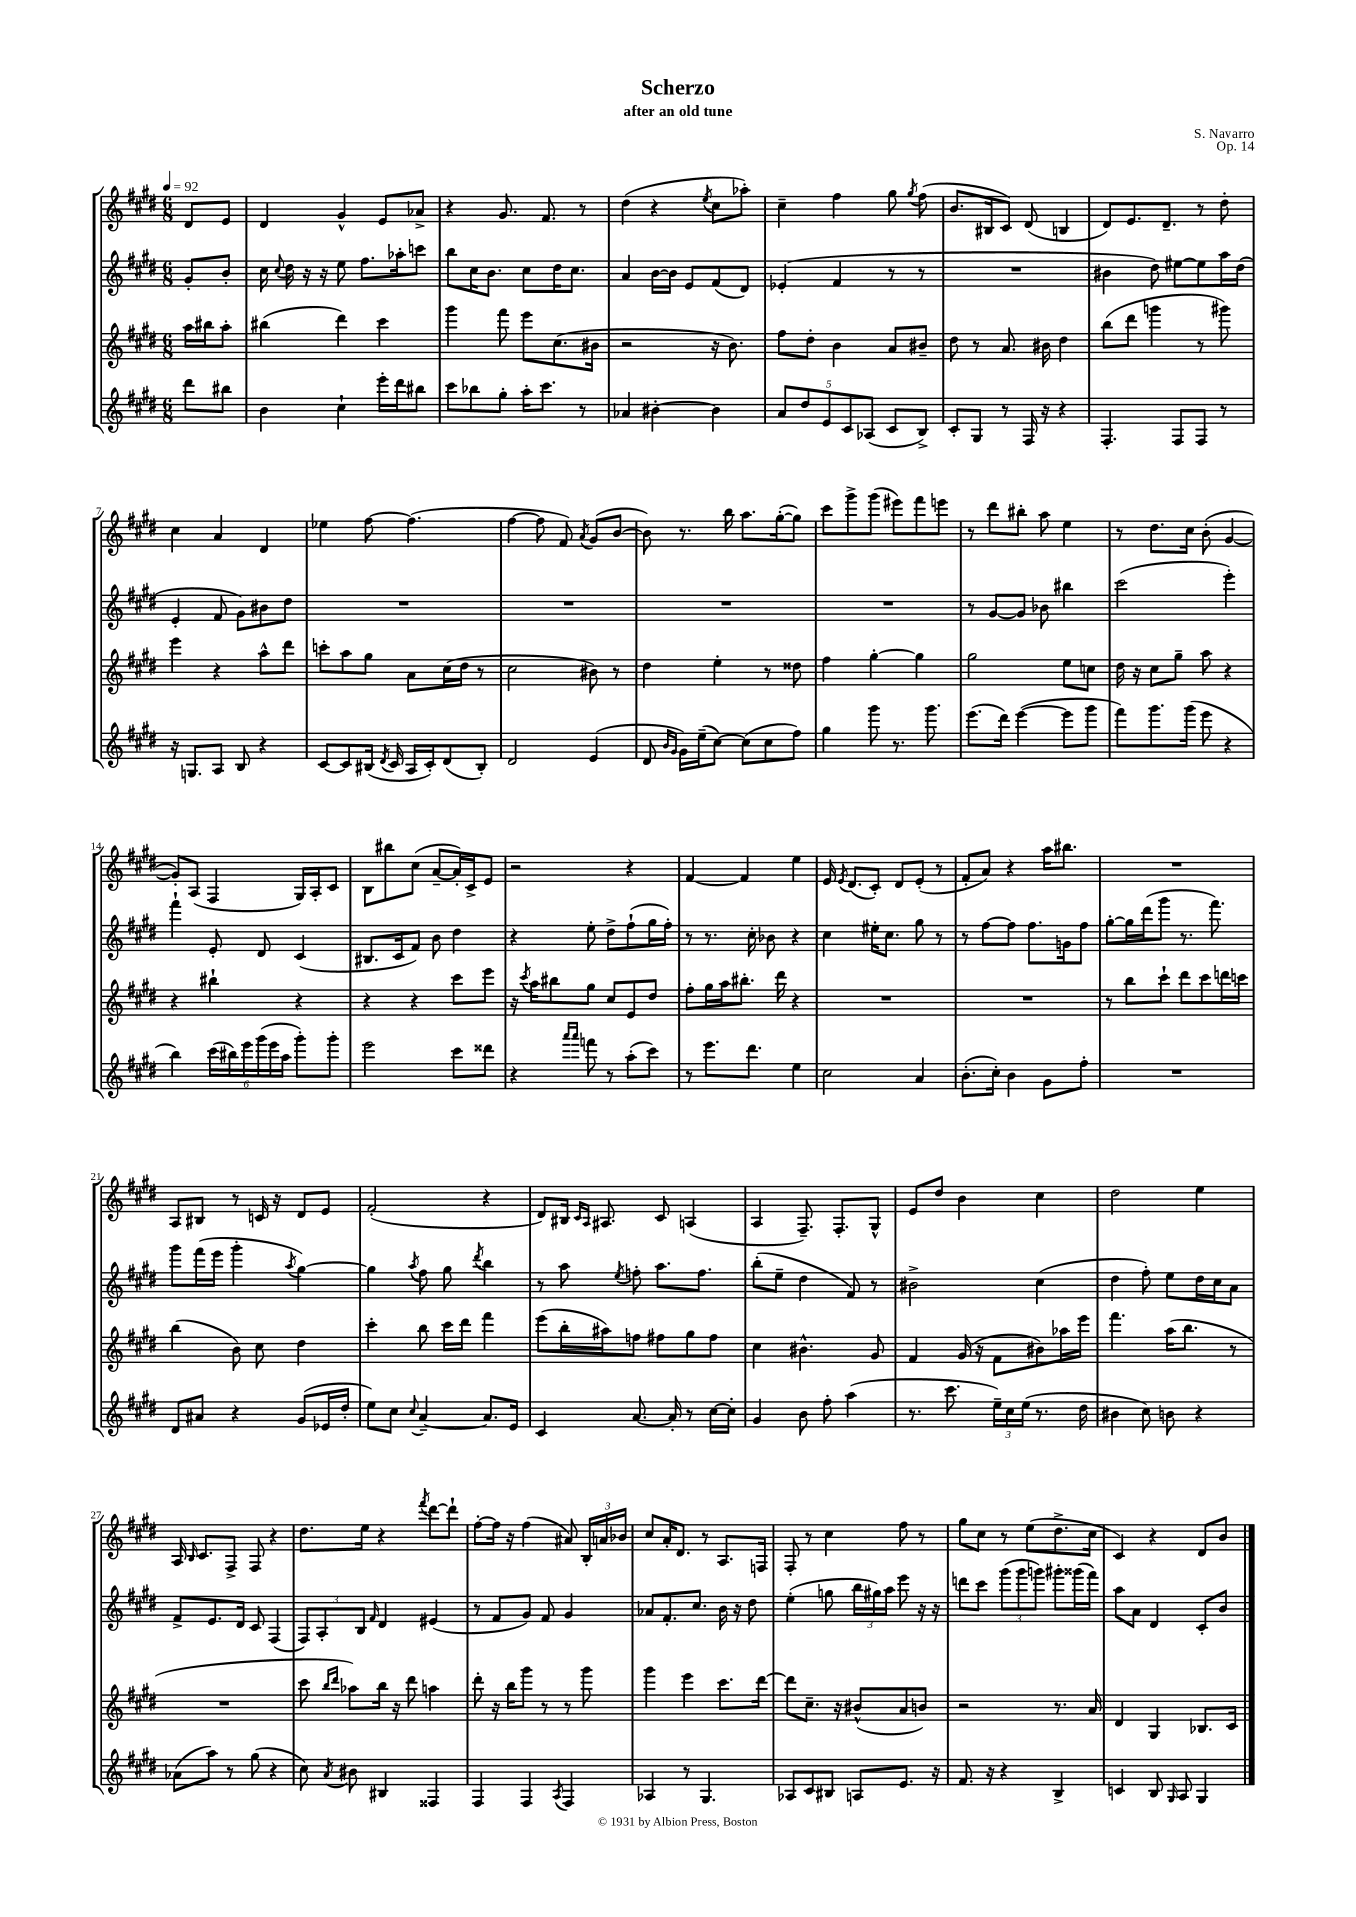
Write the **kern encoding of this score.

**kern	**kern	**kern	**kern
*part4	*part3	*part2	*part1
*staff4	*staff3	*staff2	*staff1
*clefG2	*clefG2	*clefG2	*clefG2
*k[f#c#g#d#]	*k[f#c#g#d#]	*k[f#c#g#d#]	*k[f#c#g#d#]
*M6/8	*M6/8	*M6/8	*M6/8
*MM92	*MM92	*MM92	*MM92
=	=	=	=
8ddd#\L	16aa\LL	8g#'/L	8d#/L
.	16bb#X\J	.	.
8bb#X\J	8aa'\J	8b'/J	8e/J
=1	=1	=1	=1
4b\	(4bb#X\	16cc#\	4d#/
.	.	8qqcc#/	.
.	.	16dd#\	.
.	.	16r	.
.	.	16r	.
4cc#`\	4ddd#\)	8ee\	4g#^^/
.	.	8.ff#\L	.
16eee'\LL	4ccc#\	.	8e/L
16ddd#\J	.	16aa-X'\k	.
8bb#X\J	.	8cccn\J	8a-X^/J
=2	=2	=2	=2
8ccc#\L	4ggg#\	8bb\L	4r
8bb-X\	.	16cc#\K	.
.	.	8.b\J	.
8gg#'\J	8fff#\	.	8.g#/
16aa'\KL	8eee\L	8cc#\L	.
8.ccc#\J	.	.	8.f#/
.	(8.cc#\	16dd#\K	.
.	.	8.cc#\J	.
8r	.	.	8r
.	16b#X\Jk	.	.
=3	=3	=3	=3
4a-X/	2r	4a/	(4dd#\
[4b#X'\	.	[16b\LL	4r
.	.	16b\JJ]	.
.	.	8e/L	.
.	.	.	8qee/
4b#\]	16r	(8f#/	8cc#\L
.	8.b\)	.	.
.	.	8d#/J)	8aa-X'\J)
=4	=4	=4	=4
10a/L	8ff#\L	(4e-X'/	4cc#~\
10dd#/	.	.	.
.	8dd#'\J	.	.
10e/	.	.	.
.	4b\	4f#/	4ff#\
10c#/	.	.	.
(10A-X/J	.	.	.
8c#/L	8a/L	8r	8gg#\
.	.	.	8qgg#/
8B^/J)	8b#X~/J	8r	(8ff#\
=5	=5	=5	=5
8c#'/L	8dd#\	2.r	8.b/L
8G#/J	8r	.	.
.	.	.	16B#X/k
8r	8.a/	.	8c#/J)
16F#/	.	.	(8d#/
16r	16b#X\	.	.
4r	4dd#\	.	4Bn/
=6	=6	=6	=6
4.F#'/	(8bb\L	4b#X\	8d#/L)
.	8ddd#\J	.	8.e/
.	4gggn\	8dd#\)	.
.	.	.	8.d#~/J
8F#/L	.	[8ee#X\L	.
8F#/J	8r	8ee#\]	8r
8r	8ggg#X\)	16aa\L	8dd#'\
.	.	(16dd#\JJ	.
!!LO:LB:g=z
=7	=7	=7	=7
16r	4eee\	4e'/	4cc#\
8.Gn/L	.	.	.
8A/J	4r	8f#/	4a/
8B/	.	8g#\L)	.
4r	8aa^^\L	8b#X\	4d#/
.	8ddd#\J	8dd#\J	.
=8	=8	=8	=8
[8c#/L	8cccn'\L	2.r	4ee-X\
8c#/]	8aa\	.	.
(16B#X/Jk	8gg#\J	.	[8ff#\
8qd#/	.	.	.
16c#/	.	.	.
16A/LL	8a\L	.	(4.ff#\]
16c#'/J)	.	.	.
(8d#/	(16cc#\L	.	.
.	16dd#\JJ	.	.
8B#'/J)	8r	.	.
=9	=9	=9	=9
2d#/	2cc#\	2.r	[4ff#\
.	.	.	8ff#\]
.	.	.	8f#/)
.	.	.	8qa/
(4e/	8b#X\)	.	(8g#/L
.	8r	.	[8b/J
=10	=10	=10	=10
8d#/	4dd#\	2.r	8b\])
16qqb/LL	.	.	.
16qqg#/JJ	.	.	.
16g#\LL)	.	.	8.r
(16ee~\J	.	.	.
[8cc#\J)	4ee'\	.	.
.	.	.	16bb\
(8cc#\L]	.	.	8.aa\L
8cc#\	8r	.	.
.	.	.	([16gg#'\k
8ff#\J)	8dd##X\	.	8gg#\J])
=11	=11	=11	=11
4gg#\	4ff#\	2.r	8ccc#\L
.	.	.	8ggg#^\
8ggg#\	[4gg#'\	.	(8ggg#\J
8.r	.	.	8eee#X\L)
.	4gg#\]	.	8fff#\
8.ggg#\	.	.	.
.	.	.	8eeen\J
=12	=12	=12	=12
(8.eee\L	2gg#\	8r	8r
.	.	[8g#/L	8ddd#\L
16ddd#\Jk)	.	.	.
([4eee\	.	8g#/J]	8bb#X'\J
.	.	8b-X\	8aa\
8eee\L]	8ee\L	4bb#X\	4ee\
8ggg#\J	8ccn\J	.	.
=13	=13	=13	=13
8fff#\L)	16dd#\	(2ccc#\	8r
.	16r	.	.
8.ggg#\	8cc#\L	.	8.dd#\L
.	8gg#~\J	.	.
(16ggg#\Jk	.	.	16cc#\Jk
8eee\	8aa\	.	(8b'\
4r	4r	4eee'\)	[4g#/
!!LO:LB:g=z
=14	=14	=14	=14
4bb\)	4r	4fff#`\	8g#'/L])
.	.	.	(8A/J
(24ccc#\LL	4bb#X`\	8e'/	4F#/
24bb#X\)	.	.	.
24eee\	.	.	.
(24ggg#\	.	8d#/	.
24eee\	.	.	.
24aa\JJ	.	.	.
8ggg#'\L)	4r	(4c#/	16G#/LL)
.	.	.	16A'/J
8ggg#'\J	.	.	8c#/J
=15	=15	=15	=15
2eee\	4r	8.B#X/L	8B\L
.	.	.	8bb#X\
.	.	16c#/k	.
.	4r	8f#/J)	(8cc#\J
.	.	8b\	[8a~/L
8ccc#\L	8ccc#\L	4dd#\	16a'/L])
.	.	.	16c#^/J
8ddd##X\J	8eee\J	.	8e/J
=16	=16	=16	=16
4r	16r	4r	2r
.	8qccc#/	.	.
.	16aa\KL	.	.
.	8bb#X\	.	.
16qqaaa/LL	.	.	.
16qqaaa/JJ	.	.	.
8fffn\	8gg#\J	8ee'\	.
8r	8cc#/L	8dd#^\L	.
(8aa'\L	8e/	(8ff#`\	4r
8ccc#\J)	8dd#/J	16gg#\L	.
.	.	16ff#'\JJ)	.
=17	=17	=17	=17
8r	8ff#'\L	8r	[4f#/
8.eee\L	16gg#\L	8.r	.
.	16aa\J	.	.
.	8.bb#X'\J	.	4f#/]
8.ddd#\J	.	16cc#'\	.
.	.	8b-X\	.
.	16ddd#\	.	.
4ee\	4r	4r	4ee\
=18	=18	=18	=18
2cc#\	2.r	4cc#\	16e/
.	.	.	8qe/
.	.	.	(8.d#/L
.	.	16ee#X'\KL	8c#'/J)
.	.	8.cc#\J	.
.	.	.	8d#/L
4a/	.	8gg#\	(8e'/J
.	.	8r	8r
=19	=19	=19	=19
(8.b'\L	2.r	8r	8f#'/L
.	.	[8ff#\L	8a/J)
16cc#'\Jk)	.	.	.
4b\	.	8ff#\J]	4r
.	.	8.ff#\L	.
8g#\L	.	.	16aa\KL
.	.	16gn\k	8.bb#X\J
8ff#'\J	.	8ff#\J	.
=20	=20	=20	=20
2.r	8r	[8gg#'\L	2.r
.	8bb\L	16gg#\L]	.
.	.	(16ddd#\J	.
.	8ccc#`\J	8ggg#\J	.
.	8ddd#\L	8.r	.
.	8ccc#\	.	.
.	.	8.fff#\)	.
.	16dddn\L	.	.
.	16cccn\JJ	.	.
!!LO:LB:g=z
=21	=21	=21	=21
8d#/L	(4bb\	8ggg#\L	8A/L
8a#X/J	.	(16fff#\L	8B#X/J
.	.	16eee\JJ	.
4r	8b\)	4ggg#'\	8r
.	8cc#\	.	16cn/
.	.	.	16r
.	.	8qaa/	.
(8g#/L	4dd#\	[4gg#\)	8d#/L
16e-X/L	.	.	8e/J
16dd#'/JJ	.	.	.
=22	=22	=22	=22
8ee\L)	4ccc#'\	4gg#\]	(2f#'/
8cc#\J	.	.	.
8qqcc#/	.	8qaa/	.
[4a~/	8bb\	8ff#\	.
.	16ccc#\LL	8gg#\	.
.	16ddd#\JJ	.	.
.	.	8qddd#/	.
8.a/L]	4fff#\	4bb\	4r
16e/Jk	.	.	.
=23	=23	=23	=23
4c#/	(8eee\L	8r	8d#/L)
.	16bb'\L	8aa\	16B#X/Jk
.	.	.	16qqc#/LL
.	.	.	16qqA/JJ
.	16aa#X\J)	.	8.A#X/
.	.	8qee/	.
[8.a/	8ffn\J	8ffn'\	.
.	8ff#X\L	8.aa\L	8c#/
16a'/]	.	.	.
8r	8gg#\	.	(4An/
.	.	8.ff\J	.
[16cc#\LL	8ff#\J	.	.
16cc#'\JJ]	.	.	.
=24	=24	=24	=24
4g#/	4cc#\	(8bb'\L	4A/
.	.	8ee~\J	.
8b\	4.b#X^^\	4dd#\	8.F#~/)
8ff#'\	.	.	.
.	.	.	8.F#'/L
(4aa\	.	8f#/)	.
.	8g#/	8r	8G#^^/J
=25	=25	=25	=25
8.r	4f#/	2b#X^\	8e/L
.	.	.	8dd#/J
8.ccc#\	.	.	.
.	(16g#/	.	4b\
.	16r	.	.
24ee~\LL)	8f#\L	.	.
24cc#\	.	.	.
(24ee\JJ	.	.	.
8.r	8b#X\)	(4cc#\	4cc#\
.	16aa-X\L	.	.
16dd#\	16eee\JJ	.	.
=26	=26	=26	=26
4b#X\	4.fff#\	4dd#\	2dd#\
8cc#\)	.	8ff#'\)	.
8bn\	(16aa\KL	8ee\L	.
.	8.bb\J	.	.
4r	.	16dd#\L	4ee\
.	.	16cc#\J	.
.	8r	8a\J	.
!!LO:LB:g=z
=27	=27	=27	=27
(8a-X\L	2.r	8f#^/L	16A/
.	.	.	16qqB/
.	.	.	8.c#/L
8aa\J)	.	8.e/	.
8r	.	.	8F#^/J
.	.	16d#/Jk	.
(8gg#\	.	8c#/	8F#/
4r	.	(4F#/	4r
=28	=28	=28	=28
8cc#\)	8ccc#\	12F#/L)	8.dd#\L
.	.	12A'/	.
.	16qqbb/LL	.	.
8qa/	16qqddd#/JJ	.	.
8b#X\	8aa-X\L)	.	.
.	.	12B/J	.
.	.	.	16ee\Jk
.	.	16qqf#/	.
4B#X/	16bb\Jk	4d#/	4r
.	16r	.	.
.	8ddd#\	.	.
.	.	.	8qfff#/
4F##X/	4aan\	(4e#X/	[8ddd#\L
.	.	.	8ddd#`\J]
=29	=29	=29	=29
4F#/	8ddd#'\	8r	[8ff#'\L
.	16r	8f#/L	16ff#\Jk]
.	16bb\KL	.	16r
4F#/	8ggg#\J	8g#/J)	(4ff#\
.	8r	8f#/	.
8qA/	.	.	.
4F#/	8r	4g#/	8a#X/)
.	8ggg#\	.	24B'/LL
.	.	.	24an/
.	.	.	24b-X/JJ
=30	=30	=30	=30
4A-X/	4ggg#\	8a-X/L	8cc#/L
.	.	8.f#'/	16a'/K
.	.	.	8.d#/J
8r	4eee\	.	.
.	.	8.cc#/J	.
4.G#/	.	.	8r
.	8.ccc#\L	16b\	8.A/L
.	.	16r	.
.	.	8dd#\	.
.	[16ddd#\Jk	.	16Fn/Jk
=31	=31	=31	=31
8A-X/L	8ddd#\L]	(4ee'\	8F#'/
8c#/	8.cc#~\J	.	8r
8B#X/J	.	8ggn\	4cc#\
.	16r	.	.
8An/L	(8b#X^^/L	24bb\LL	.
.	.	24gg#X\)	.
.	.	24aa\JJ	.
8.e/J	8a/	8eee\	8ff#\
.	8bn/J)	16r	8r
16r	.	16r	.
=32	=32	=32	=32
8.f#/	2r	8dddn\L	8gg#\L
.	.	8ccc#\J	8cc#\J
16r	.	.	.
4r	.	(12ggg#\L	8r
.	.	12ggg#\	.
.	.	.	(8ee\L
.	.	12gggn\J)	.
4B^/	8.r	8ggg#X'\L	8.dd#^\
.	.	(16ggg##X\L	.
.	16a/	16fff#\JJ)	16cc#\Jk
=33	=33	=33	=33
4cn/	4d#/	8aa\L	4c#/)
.	.	8a\J	.
8B/	4G#/	4d#/	4r
16qqG#/	.	.	.
8A/	.	.	.
4G#/	8.B-X/L	8c#'/L	8d#/L
.	.	8b/J	8b/J
.	16c#/Jk	.	.
==	==	==	==
*-	*-	*-	*-
